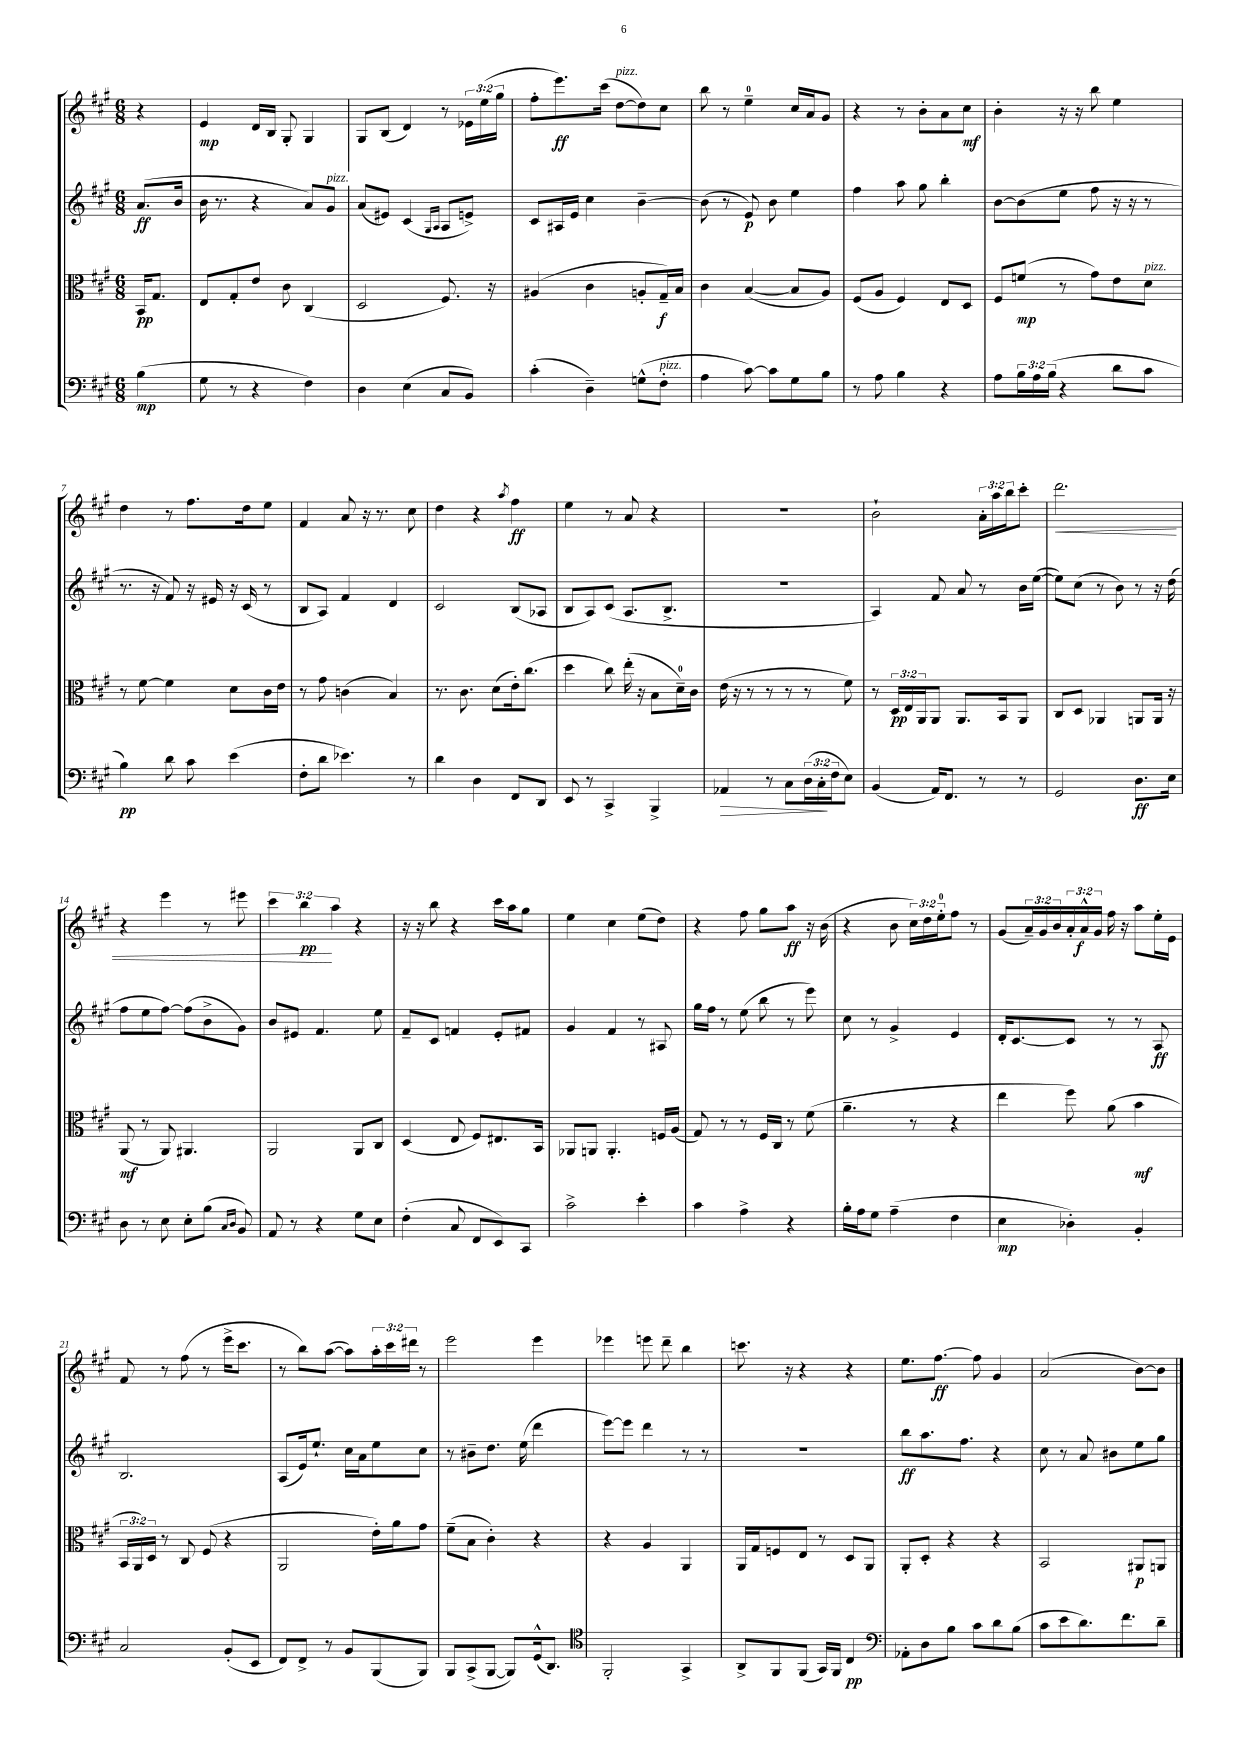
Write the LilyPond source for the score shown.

<<
\new StaffGroup <<
\new Staff = "s0" {
    \clef treble \key a \major \numericTimeSignature \time 6/8 \override Staff.TupletNumber.text = #tuplet-number::calc-fraction-text \partial 4
    r4 |
    e'4\mp d'16 b16 gis8-. gis4 |
    gis8 b8( d'4) r8 \tuplet 3/2 { ees'16 e''16( gis''16 } |
    fis''8-. e'''8.\ff) cis'''16( d''8~^\markup { \italic "pizz." } d''8) cis''8 |
    b''8 r8 e''4-0-- cis''16 a'16 gis'8 |
    r4 r8 b'8-. a'8 cis''8\mf |
    b'4-. r16 r16 b''8 e''4 |
    d''4 r8 fis''8. d''16 e''8 |
    fis'4 a'8 r16 r8. cis''8 |
    d''4 r4 \acciaccatura { a''8 } fis''4\ff |
    e''4 r8 a'8 r4 |
    R2. |
    b'2-! \tuplet 3/2 { a'16-. a''16 b''16 } cis'''8-. |
    d'''2.\< |
    r4 e'''4 r8 eis'''8 |
    \tuplet 3/2 { cis'''4 b''4\pp\! a''4 } r4 |
    r16 r16 b''8 r4 cis'''16 a''16 gis''8 |
    e''4 cis''4 e''8( d''8) |
    r4 fis''8 gis''8 a''8\ff r16 b'16( |
    r4 b'8 \tuplet 3/2 { cis''16) d''16 e''16-0-. } fis''8 r8 |
    gis'8( \tuplet 3/2 { a'16--) gis'16 b'16 } \tuplet 3/2 { a'16-. a'16-^\f gis'16 } fis''16 r16 a''8 e''16-. e'16 |
    fis'8 r8 fis''8( r8 e'''16-> cis'''8. |
    r8 b''8) a''8~( a''8) \tuplet 3/2 { a''16-. cis'''16 dis'''16 } r8 |
    e'''2 e'''4 |
    ees'''4 e'''8 d'''8-- b''4 |
    c'''8. r16 r4 r4 |
    e''8. fis''8.~\ff fis''8 gis'4 |
    a'2( b'8~) b'8 \bar "|." |
}
\new Staff = "s1" {
    \clef treble \key a \major \numericTimeSignature \time 6/8 \partial 4
    a'8.\ff( b'16 |
    b'16 r8. r4 a'8) gis'8^\markup { \italic "pizz." } |
    a'8( eis'8) cis'4( \grace { gis16 a16 } a8 e'8->) |
    cis'8 ais16 e'16 cis''4 b'4~-- |
    b'8( r8 e'8\p) b'8 e''4 |
    fis''4 a''8 gis''8 b''4-. |
    b'8~ b'8( e''8 fis''8 r16 r16 r8 |
    r8. r16 fis'8) r16 eis'16 r16 cis'16( r8 |
    b8 a8) fis'4 d'4 |
    cis'2 b8( aes8 |
    b8 a8) cis'8( a8. b8.-> |
    r2. |
    a4) fis'8 a'8 r8 b'16 e''16~( |
    e''8) cis''8( r8 b'8) r8 r16 d''16( |
    fis''8 e''8 fis''8~) fis''8( b'8-> gis'8) |
    b'8 eis'8 fis'4. e''8 |
    fis'8-- cis'8 f'4 e'8-. fis'8 |
    gis'4 fis'4 r8 ais8 |
    gis''16 fis''16 r8 e''8( b''8 r8 e'''8) |
    cis''8 r8 gis'4-> e'4 |
    d'16-. cis'8.~ cis'8 r8 r8 a8\ff |
    b2. |
    a8( e'16) e''8.-! cis''16 a'16 e''8 cis''8 |
    r8 bis'8-- d''8. e''16( d'''4 |
    e'''8~) e'''8 d'''4 r8 r8 |
    R2. |
    b''8\ff a''8. fis''8. r4 |
    cis''8 r8 a'8 bis'8 e''8 gis''8 \bar "|." |
}
\new Staff = "s2" {
    \clef alto \key a \major \numericTimeSignature \time 6/8 \override Staff.TupletNumber.text = #tuplet-number::calc-fraction-text \partial 4
    b,16\pp gis8. |
    e8 gis8-. e'8 cis'8 cis4( |
    d2 fis8.) r16 |
    ais4( cis'4 a8-. gis16--\f) b16 |
    cis'4 b4~( b8 a8) |
    fis8( a8 fis4) e8 d8 |
    fis8 f'8\mp( r8 gis'8) e'8 d'8^\markup { \italic "pizz." } |
    r8 fis'8~ fis'4 d'8 cis'16 e'16 |
    r8 gis'8 c'4( b4) |
    r8. cis'8. d'8( e'16-.) cis''8.( |
    d''4 cis''8) e''16-.( r16 b8 d'16-0--) cis'16 |
    e'16( r16 r8 r8 r8 r8 fis'8) |
    r8 \tuplet 3/2 { d16\pp e16 a,16 } a,8 a,8. b,16 a,8 |
    cis8 d8 aes,4 a,8 a,16 r16 |
    a,8\mf( r8 a,8) ais,4. |
    a,2 a,8 cis8 |
    d4( e8 fis8) eis8. b,16 |
    aes,8 a,8 a,4.-. f16 a16( |
    gis8) r8 r8 fis16 cis16 r8 fis'8( |
    a'4.-- r8 r4 |
    e''4 fis''8) a'8( b'4\mf |
    \tuplet 3/2 { b,16 a,16) d16 } r8 cis8 fis8( r4 |
    a,2 e'16-.) a'16 gis'8 |
    fis'8--( b8 cis'4-.) r4 |
    r4 a4 a,4 |
    a,16 gis16 f8 e8 r8 d8 a,8 |
    a,8-. d8-. r4 r4 |
    b,2 ais,8\p a,8 \bar "|." |
}
\new Staff = "s3" {
    \clef bass \key a \major \numericTimeSignature \time 6/8 \override Staff.TupletNumber.text = #tuplet-number::calc-fraction-text \partial 4
    b4\mp( |
    gis8 r8 r4 fis4) |
    d4 e4( cis8 b,8) |
    cis'4-.( d4--) g8-^( fis8-.^\markup { \italic "pizz." } |
    a4 cis'8~) cis'8 gis8 b8 |
    r8 a8 b4 r4 |
    a8 \tuplet 3/2 { b16 a16 b16( } r4 d'8 cis'8 |
    b4\pp) d'8 cis'8 e'4( |
    fis8-. d'8 ees'4.) r8 |
    d'4 d4 fis,8 d,8 |
    e,8 r8 cis,4-> b,,4-> |
    aes,4\> r8 cis8 \tuplet 3/2 { d16( cis16-.\! fis16 } e8) |
    b,4( a,16) fis,8. r8 r8 |
    gis,2 d8.\ff e16 |
    d8 r8 e8 e8-. b8( \grace { cis16 d16 } b,8) |
    a,8 r8 r4 gis8 e8 |
    fis4-.( cis8 fis,8 e,8) cis,8 |
    cis'2-> e'4-. |
    cis'4 a4-> r4 |
    b16-. a16 gis8 a4--( fis4 |
    e4\mp des4-.) b,4-. |
    cis2 b,8-.( e,8 |
    fis,8) fis,8-> r8 b,8 b,,8( b,,8) |
    b,,8 cis,8->( b,,8~ b,,8) gis,16-^( d,8.) |
    \clef tenor fis,2-. gis,4-> |
    a,8-> fis,8 fis,8( gis,16) fis,16 cis4\pp |
    \clef bass aes,8-. d8 b8 cis'8 d'8 b8( |
    cis'8 e'8 d'8.) fis'8. d'8-- \bar "|." |
}
>>
>>
